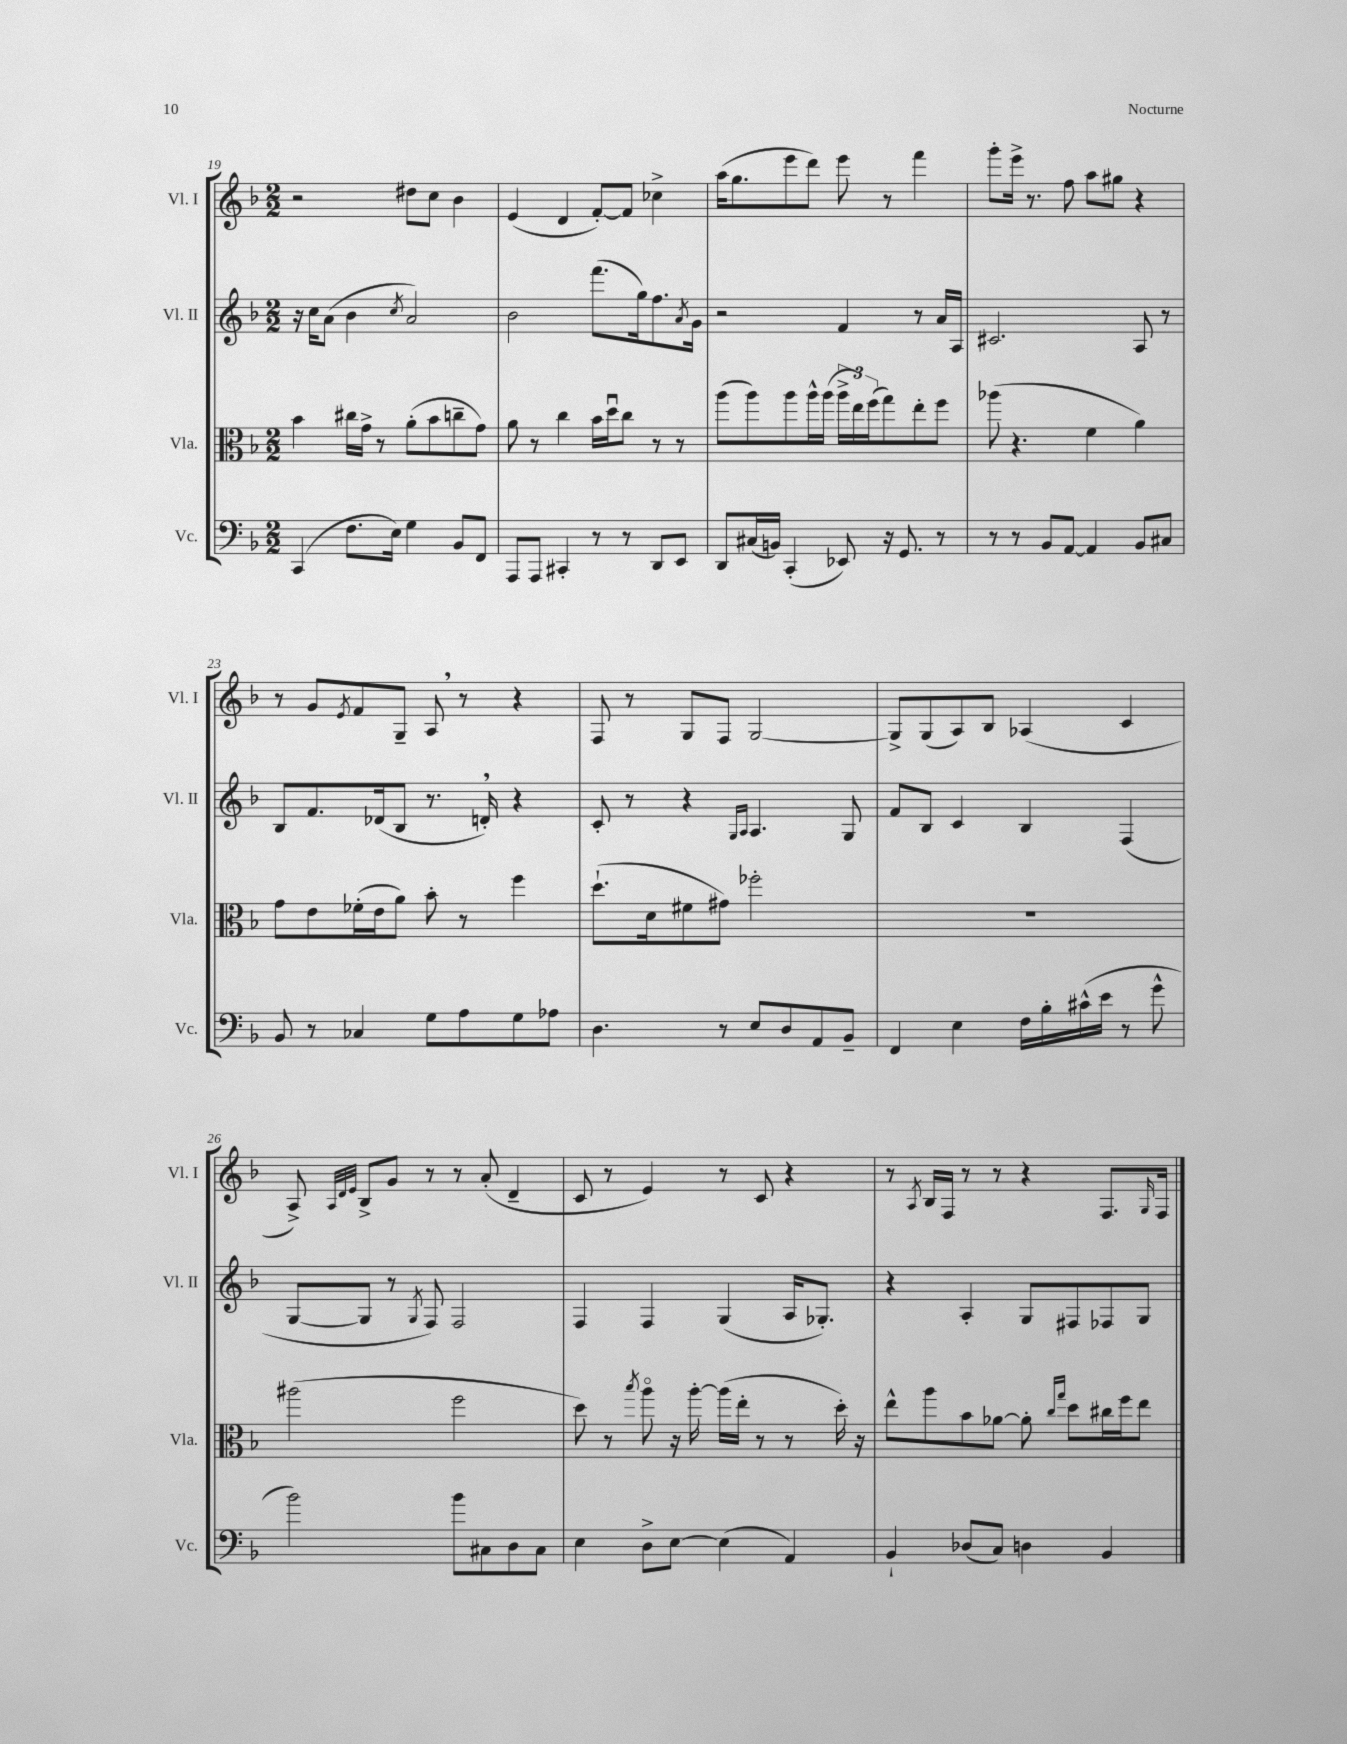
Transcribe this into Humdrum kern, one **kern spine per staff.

**kern	**kern	**kern	**kern
*part4	*part3	*part2	*part1
*staff4	*staff3	*staff2	*staff1
*I"Vc.	*I"Vla.	*I"Vl. II	*I"Vl. I
*I'Vc.	*I'Vla.	*I'Vl. II	*I'Vl. I
*clefF4	*clefC3	*clefG2	*clefG2
*k[b-]	*k[b-]	*k[b-]	*k[b-]
*M2/2	*M2/2	*M2/2	*M2/2
=19	=19	=19	=19
(4CC/	4b-\	16r	2r
.	.	16cc\KL	.
.	.	(8a\J	.
8.F\L	16cc#X\LL	4b-\	.
.	16g^\JJ	.	.
.	8r	.	.
16E\Jk)	.	.	.
.	.	8qcc/	.
4G\	(8a'\L	2a/)	8dd#X\L
.	8b-\	.	8cc\J
8BB-/L	8ccn~\	.	4b-\
8FF/J	8g\J)	.	.
=20	=20	=20	=20
8AAA/L	8a\	2b-\	(4e/
8AAA/J	8r	.	.
4CC#X'/	4cc\	.	4d/
8r	16b-\LL	(8.fff\L	[8f'/L)
.	16ddu\J	.	.
8r	8cc\J	.	8f/J]
.	.	16gg\k)	.
8DD/L	8r	8.ff\	4cc-X^\
8EE/J	8r	.	.
.	.	8qa/	.
.	.	16g\Jk	.
=21	=21	=21	=21
8DD/L	(8aa\L	2r	(16aa\KL
.	.	.	8.gg\
(16C#X/L	8aa\)	.	.
16BBn/JJ)	.	.	.
(4CC'/	8aa\	.	8eee\
.	16aa^^\L	.	8ddd\J)
.	(16aa\JJ	.	.
8EE-X/)	24aa^\LL	4f/	8eee\
.	24ee\)	.	.
.	(24ff\J	.	.
16r	8gg\)	.	8r
8.GG/	.	.	.
.	8ee'\	8r	4fff\
8r	8ff\J	16a/LL	.
.	.	16A/JJ	.
=22	=22	=22	=22
8r	(8aa-X\	2.c#X/	8ggg'\L
8r	4.r	.	16eee^\Jk
.	.	.	8.r
8BB-/L	.	.	.
[8AA/J	.	.	8ff\
4AA/]	4f\	.	8aa\L
.	.	.	8gg#X\J
8BB-/L	4a\)	8A/	4r
8C#X/J	.	8r	.
!!LO:LB:g=z
=23	=23	=23	=23
8BB-/	8g\L	8B-/L	8r
8r	8e\	8.f/	8g/L
.	.	.	8qe/
4C-X/	(16f-X'\L	.	8f/
.	16e\J	(16d-X/k	.
.	8a\J)	8B-/J	8G~/J
8G\L	8b-'\	8.r	8A,/
8A\	8r	.	8r
.	.	16dn',/)	.
8G\	4ff\	4r	4r
8A-X\J	.	.	.
=24	=24	=24	=24
4.D\	(8.dd`\L	8c'/	8F/
.	.	8r	8r
.	16d\k	.	.
.	8f#X\	4r	8G/L
8r	8g#X\J)	.	8F/J
.	.	16qqG/LL	.
.	.	16qqA/JJ	.
8E/L	2ff-X'\	4.A/	[2G/
8D/	.	.	.
8AA/	.	.	.
8BB-~/J	.	8G/	.
=25	=25	=25	=25
4FF/	1r	8f/L	8G^/L]
.	.	8B-/J	(8G/
4E\	.	4c/	8A/)
.	.	.	8B-/J
16F\LL	.	4B-/	(4A-X/
16B-'\	.	.	.
(16c#X^^\	.	.	.
16e\JJ	.	.	.
8r	.	(4F/	4c/
8g^^\	.	.	.
!!LO:LB:g=z
=26	=26	=26	=26
2b-\)	(2aa#X\	[8G/L	8A^/)
.	.	.	32qqA/LLL
.	.	.	32qqd/
.	.	.	32qqe/JJJ
.	.	8G/J]	8B-^/L
.	.	8r	8g/J
.	.	8qG/	.
.	.	8F/)	8r
8b-\L	2ff\	2F/	8r
8C#X\	.	.	(8a'/
8D\	.	.	4d~/
8C#\J	.	.	.
=27	=27	=27	=27
4E\	8dd\)	4F/	8c/
.	8r	.	8r
.	8qbb-/	.	.
8D^\L	8aa\	4F/	4e/)
[8E\J	16r	.	.
.	[16aa'\	.	.
(4E\]	(16aa\LL]	(4G/	8r
.	16ee'\JJ	.	.
.	8r	.	8c/
4AA/)	8r	16A/KL	4r
.	.	8.G-X'/J)	.
.	16dd'\)	.	.
.	16r	.	.
=28	=28	=28	=28
4BB-`/	8ee^^\L	4r	8r
.	.	.	8qA/
.	8aa\	.	16B-/LL
.	.	.	16F/JJ
(8D-X/L	8b-\	4A'/	8r
8C/J)	[8a-X\J	.	8r
4Dn\	8a-'\]	8G/L	4r
.	16qqcc/LL	.	.
.	16qqgg/JJ	.	.
.	8dd\L	8F#X/	.
4BB-/	16cc#X\L	8F-X/	8.F/L
.	16ff\J	.	.
.	8ee\J	8G/J	.
.	.	.	16qqG/
.	.	.	16F/Jk
==	==	==	==
*-	*-	*-	*-
